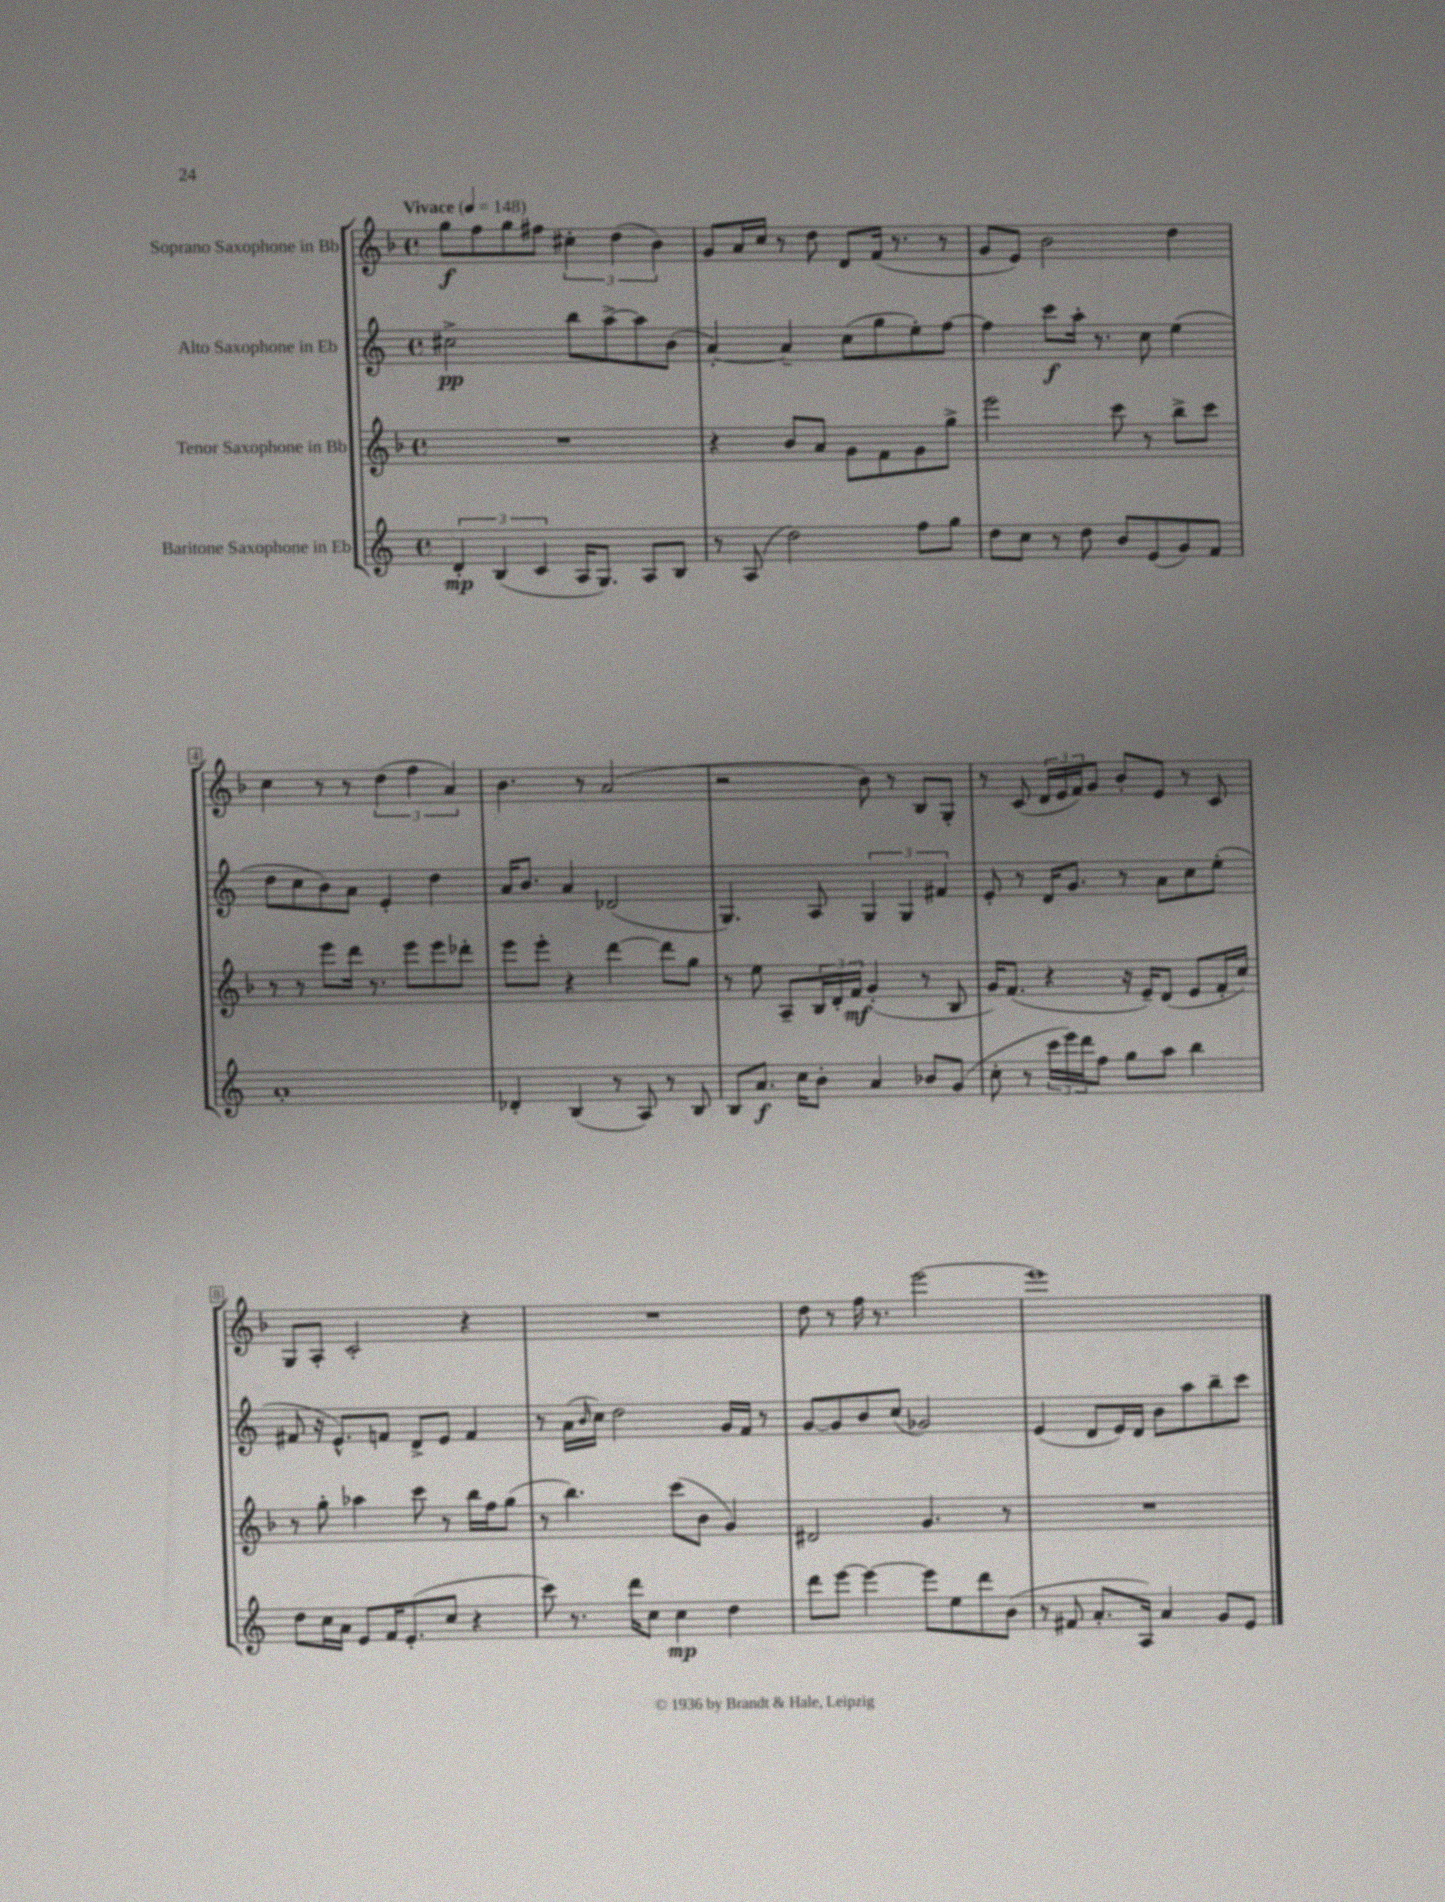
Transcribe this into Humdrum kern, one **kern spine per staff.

**kern	**dynam	**kern	**dynam	**kern	**dynam	**kern	**dynam
*part4	*part4	*part3	*part3	*part2	*part2	*part1	*part1
*staff4	*staff4	*staff3	*staff3	*staff2	*staff2	*staff1	*staff1
*I"Baritone Saxophone in Eb	*	*I"Tenor Saxophone in Bb	*	*I"Alto Saxophone in Eb	*	*I"Soprano Saxophone in Bb	*
*clefG2	*	*clefG2	*	*clefG2	*	*clefG2	*
*k[]	*	*k[b-]	*	*k[]	*	*k[b-]	*
*M4/4	*	*M4/4	*	*M4/4	*	*M4/4	*
*met(c)	*	*met(c)	*	*met(c)	*	*met(c)	*
*MM148	*	*MM148	*	*MM148	*	*MM148	*
=1	=1	=1	=1	=1	=1	=1	=1
!	!	!	!	!	!	!LO:TX:a:B:t=Vivace	!
6d'/	mp	1r	.	2cc#X^\	pp	8gg\L	f
.	.	.	.	.	.	8ff\	.
(6B/	.	.	.	.	.	.	.
.	.	.	.	.	.	8gg\	.
6c/	.	.	.	.	.	.	.
.	.	.	.	.	.	8ff#X\J	.
16A/KL	.	.	.	8bb\L	.	6cc#X'\	.
8.G/J)	.	.	.	.	.	.	.
.	.	.	.	[8aa^\	.	.	.
.	.	.	.	.	.	(6dd\	.
8A/L	.	.	.	8aa\]	.	.	.
.	.	.	.	.	.	6b-\)	.
8B/J	.	.	.	(8b\J	.	.	.
=2	=2	=2	=2	=2	=2	=2	=2
8r	.	4r	.	[4a'/)	.	8g/L	.
(8A/	.	.	.	.	.	16a/L	.
.	.	.	.	.	.	16cc/JJ	.
2dd\)	.	8b-/L	.	4a~/]	.	8r	.
.	.	8a/J	.	.	.	8dd\	.
.	.	8g\L	.	(8cc\L	.	8d/L	.
.	.	8f\	.	8gg\	.	(16f/Jk	.
.	.	.	.	.	.	8.r	.
8ff\L	.	8g\	.	8ee'\)	.	.	.
8gg\J	.	8gg^\J	.	[8ff\J	.	8r	.
=3	=3	=3	=3	=3	=3	=3	=3
8dd\L	.	2eee\	.	4ff\]	.	8g/L	.
8cc\J	.	.	.	.	.	8e/J)	.
8r	.	.	.	8ccc\L	f	2b-\	.
8dd\	.	.	.	16aa'\Jk	.	.	.
.	.	.	.	8.r	.	.	.
8b/L	.	8ccc\	.	.	.	.	.
(8e/	.	8r	.	8cc\	.	.	.
8g/)	.	8bb-^\L	.	(4ee\	.	4dd\	.
8f/J	.	8ccc\J	.	.	.	.	.
!!LO:LB:g=z
=4	=4	=4	=4	=4	=4	=4	=4
1a'	.	8r	.	8dd\L	.	4cc\	.
.	.	8r	.	8cc\	.	.	.
.	.	8eee\L	.	8b\)	.	8r	.
.	.	16ddd\Jk	.	8a\J	.	8r	.
.	.	8.r	.	.	.	.	.
.	.	.	.	4e'/	.	(6dd\	.
.	.	8eee\L	.	.	.	.	.
.	.	.	.	.	.	6ff\	.
.	.	8eee\	.	4dd\	.	.	.
.	.	.	.	.	.	6a/)	.
.	.	8ddd-X'\J	.	.	.	.	.
=5	=5	=5	=5	=5	=5	=5	=5
4d-X'/	.	8eee\L	.	16a/KL	.	4.b-\	.
.	.	.	.	8.b/J	.	.	.
.	.	8eee'\J	.	.	.	.	.
(4B/	.	4r	.	4a/	.	.	.
.	.	.	.	.	.	8r	.
8r	.	[4ddd\	.	(2d-X/	.	(2a/	.
8A/)	.	.	.	.	.	.	.
8r	.	8ddd\L]	.	.	.	.	.
8B/	.	8gg\J	.	.	.	.	.
=6	=6	=6	=6	=6	=6	=6	=6
8B/L	.	8r	.	4.G/)	.	2r	.
8.a/J	f	8ee\	.	.	.	.	.
.	.	8A~/L	.	.	.	.	.
16cc\KL	.	.	.	.	.	.	.
8b'\J	.	24B-/L	.	8A/	.	.	.
.	.	24d'/	.	.	.	.	.
.	.	24f/JJ	mf	.	.	.	.
4a/	.	(4g'/	.	6G/	.	8b-\)	.
.	.	.	.	.	.	8r	.
.	.	.	.	6G/	.	.	.
8b-X/L	.	8r	.	.	.	8B-/L	.
.	.	.	.	6f#X/	.	.	.
(8g/J	.	8B-/	.	.	.	8G'/J	.
=7	=7	=7	=7	=7	=7	=7	=7
8cc'\	.	16g/KL)	.	8e'/	.	8r	.
.	.	(8.f/J	.	.	.	.	.
8r	.	.	.	8r	.	(8c/	.
24ccc\LL	.	4r	.	16d/KL	.	24d/LL	.
24eee\)	.	.	.	.	.	24e/	.
.	.	.	.	8.g/J	.	.	.
24ddd\J	.	.	.	.	.	24f/J)	.
8ff\J	.	.	.	.	.	8g/J	.
8gg\L	.	16r	.	8r	.	8b-'/L	.
.	.	16e~/KL)	.	.	.	.	.
8aa\J	.	(8d/J	.	8a\L	.	8e/J	.
4bb\	.	8e/L	.	8cc\	.	8r	.
.	.	16f'/L	.	(8ee'\J	.	8c/	.
.	.	16cc/JJ)	.	.	.	.	.
!!LO:LB:g=z
=8	=8	=8	=8	=8	=8	=8	=8
8dd\L	.	8r	.	8f#X/	.	8G/L	.
16cc\L	.	8gg'\	.	16r	.	8A'/J	.
16a\JJ	.	.	.	8.e^^/L)	.	.	.
8e/L	.	4aa-X\	.	.	.	2c'/	.
16f/K	.	.	.	8fn/J	.	.	.
(8.e'/	.	.	.	.	.	.	.
.	.	8ccc\	.	8d^/L	.	.	.
8cc/J	.	8r	.	8e/J	.	.	.
4r	.	16bb-\LL	.	4f/	.	4r	.
.	.	16ff\J	.	.	.	.	.
.	.	(8gg\J	.	.	.	.	.
=9	=9	=9	=9	=9	=9	=9	=9
8ccc\)	.	8r	.	8r	.	1r	.
8.r	.	4.bb-\)	.	(16a\LL	.	.	.
.	.	.	.	16qqb/	.	.	.
.	.	.	.	16cc\JJ)	.	.	.
.	.	.	.	2dd\	.	.	.
16ddd\KL	.	.	.	.	.	.	.
8cc\J	.	.	.	.	.	.	.
4cc\	mp	(8ccc\L	.	.	.	.	.
.	.	8b-\J	.	.	.	.	.
4dd\	.	4g/)	.	16g/LL	.	.	.
.	.	.	.	16f/JJ	.	.	.
.	.	.	.	8r	.	.	.
=10	=10	=10	=10	=10	=10	=10	=10
8ddd\L	.	2d#X/	.	[8g/L	.	8dd\	.
[8eee\J	.	.	.	8g/]	.	8r	.
4eee\_	.	.	.	8b/	.	16ff\	.
.	.	.	.	.	.	8.r	.
.	.	.	.	(8cc/J	.	.	.
8eee\L]	.	4.g/	.	2g-X/)	.	[2eee\	.
8ee\	.	.	.	.	.	.	.
8ddd\	.	.	.	.	.	.	.
(8b\J	.	8r	.	.	.	.	.
=11	=11	=11	=11	=11	=11	=11	=11
8r	.	1r	.	(4e/	.	1eee]	.
8f#X/	.	.	.	.	.	.	.
8.a'/L	.	.	.	8d/L	.	.	.
.	.	.	.	16e/L)	.	.	.
16A/Jk)	.	.	.	16d/JJ	.	.	.
4a/	.	.	.	8b\L	.	.	.
.	.	.	.	8aa\	.	.	.
8g/L	.	.	.	8bb~\	.	.	.
8e/J	.	.	.	8ccc\J	.	.	.
==	==	==	==	==	==	==	==
*-	*-	*-	*-	*-	*-	*-	*-
